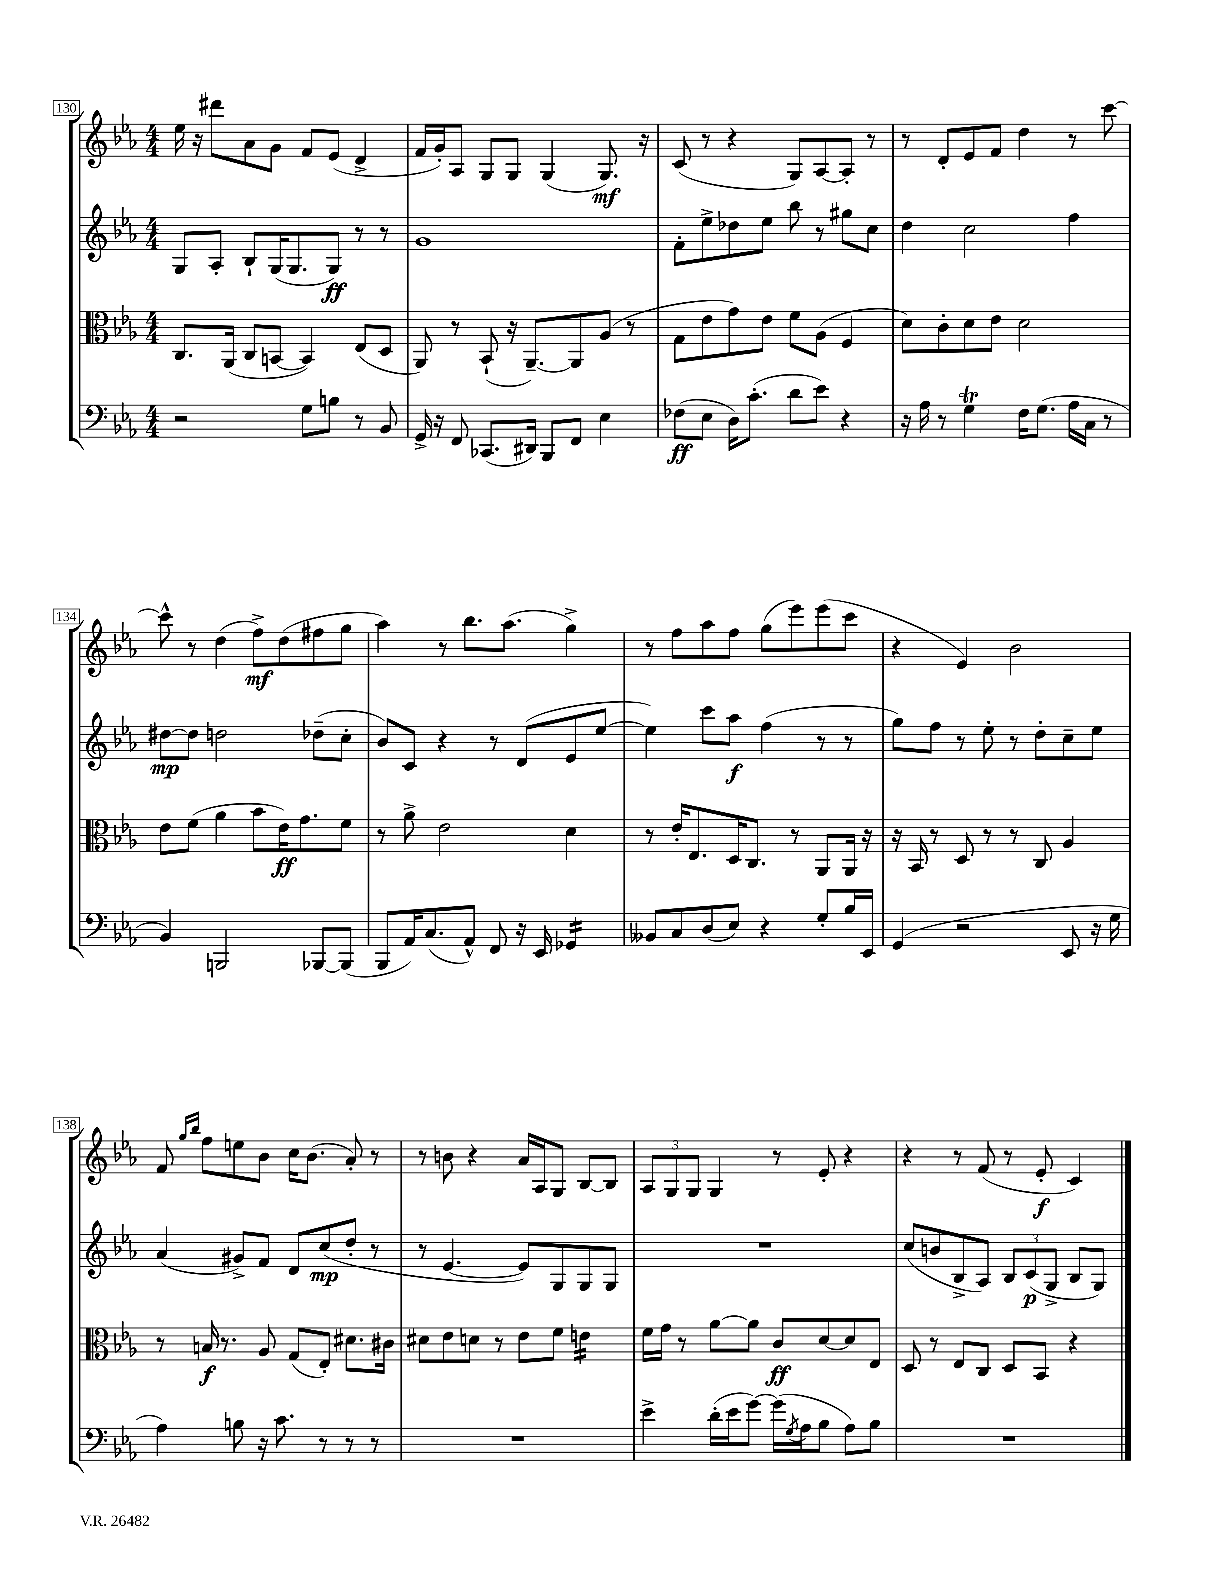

**kern	**kern	**kern	**kern
*staff4	*staff3	*staff2	*staff1
*clefF4	*clefC3	*clefG2	*clefG2
*k[b-e-a-]	*k[b-e-a-]	*k[b-e-a-]	*k[b-e-a-]
*M4/4	*M4/4	*M4/4	*M4/4
2r	8.C/L	8G/L	16ee-\
.	.	.	16r
.	.	8A-'/J	8ddd#\L
.	(16AA-/Jk	.	.
.	8C/L	8B-`/L	8a-\
.	[8BB/J	(16G/K	8g\J
.	.	8.G/	.
8G\L	4BB/])	.	8f/L
8B\J	.	8G/J)	(8e-/J
8r	(8E-/L	8r	4d^/
8BB-/	8D/J	8r	.
=	=	=	=
16GG^/	8AA-/)	1g	16f/LL
16r	.	.	16g'/J)
8FF/	8r	.	8A-/J
(8.CC-/L	(8BB-`/	.	8G/L
.	16r	.	8G/J
16DD#/Jk)	[8.AA-~/L)	.	.
8BBB-/L	.	.	(4G/
8FF/J	8AA-/]	.	.
4E-\	(8A-/J	.	8.G/)
.	8r	.	.
.	.	.	16r
=	=	=	=
(8F-\L	8G\L	8f'\L	(8c/
8E-\J	8e-\	8ee-^\	8r
16D\LK)	8g\)	8dd-\	4r
(8.c'\J	.	.	.
.	8e-\J	8ee-\J	.
8d\L	8f\L	8bb-\	8G/L)
8e-\J)	(8A-\J	8r	[8A-/
4r	4F/	8gg#\L	8A-'/]J
.	.	8cc\J	8r
=	=	=	=
16r	8d\L)	4dd\	8r
16A-\	.	.	.
8r	8c'\	.	8d'/L
4G\	8d\	2cc\	8e-/
.	8e-\J	.	8f/J
16F\LK	2d\	.	4dd\
(8.G\J	.	.	.
16A-\LL	.	4ff\	8r
16C\JJ	.	.	.
8r	.	.	[8ccc\
=	=	=	=
4BB-/)	8e-\L	[8dd#\L	8ccc^^\]
.	(8f\J	8dd#\]J	8r
2BBB/	4a-\	2dd\	(4dd\
.	8b-\L	.	8ff^\L)
.	16e-\K)	.	(8dd\
.	8.g\	.	.
[8BBB-/L	.	(8dd-~\L	8ff#\
(8BBB-/]J	8f\J	8cc'\J	8gg\J
=	=	=	=
8BBB-/L	8r	8b-/L)	4aa-\)
16AA-/K)	8a-^\	8c/J	.
(8.C/	.	.	.
.	2e-\	4r	8r
8AA-^^/J)	.	.	8.bb-\L
8FF/	.	8r	.
.	.	.	(8.aa-\J
16r	.	(8d/L	.
16EE-/	.	.	.
4GG-/	4d\	8e-/	4gg^\)
.	.	[8ee-/J	.
=	=	=	=
8BB--/L	8r	4ee-\])	8r
8C/	16e-'/LK	.	8ff\L
.	8.E-/	.	.
(8D/	.	8ccc\L	8aa-\
8E-/J)	16D/K	8aa-\J	8ff\J
.	8.C/J	.	.
4r	.	(4ff\	(8gg\L
.	8r	.	8eee-\)
8G'/L	8AA-/L	8r	(8eee-\
16B-/L	16AA-/Jk	8r	8ccc\J
16EE-/JJ	16r	.	.
=	=	=	=
(4GG/	16r	8gg\L)	4r
.	16BB-/	.	.
.	8r	8ff\J	.
2r	8D/	8r	4e-/)
.	8r	8ee-'\	.
.	8r	8r	2b-\
.	8C/	8dd'\L	.
8EE-/	4A-/	8cc~\	.
16r	.	8ee-\J	.
16G\	.	.	.
=	=	=	=
4A-\)	8r	(4a-/	8f/
.	.	.	16qqgg/LL
.	.	.	16qqbb-/JJ
.	16B/	.	8ff\L
.	8.r	.	.
8B\	.	8g#^/L)	8ee\
16r	8A-/	8f/J	8b-\J
8.c\	.	.	.
.	(8G/L	8d/L	16cc\LK
.	.	.	(8.b-\J
8r	8E-'/J)	(8cc/	.
8r	8.d#\L	8dd'/J	8a-'/)
8r	.	8r	8r
.	16c#\Jk	.	.
=	=	=	=
1r	8d#\L	8r	8r
.	8e-\	[4.e-/	8b\
.	8d\J	.	4r
.	8r	.	.
.	8e-\L	8e-/]L)	16a-/LL
.	.	.	16A-/J
.	8f\J	8G/	8G/J
.	4e\	8G/	[8B-/L
.	.	8G/J	8B-/]J
=	=	=	=
4e-^\	16f\LL	1r	12A-/L
.	16g\JJ	.	.
.	.	.	12G/
.	8r	.	.
.	.	.	12G/J
(16d'\LL	[8a-\L	.	4G/
16e-\J	.	.	.
[8g\J)	8a-\]J	.	.
(16g\]LL	8c/L	.	8r
8qG/	.	.	.
16A-\J	.	.	.
8B-\J	[8d/	.	8e-'/
8A-\L)	8d/]	.	4r
8B-\J	8E-/J	.	.
=	=	=	=
1r	8D/	(8cc/L	4r
.	8r	8b/	.
.	8E-/L	8B-^/	8r
.	8C/J	8A-/J)	(8f/
.	8D/L	12B-/L	8r
.	.	(12c/	.
.	8BB-/J	.	8e-'/
.	.	12G^/J	.
.	4r	8B-/L	4c/)
.	.	8G/J)	.
==	==	==	==
*-	*-	*-	*-
